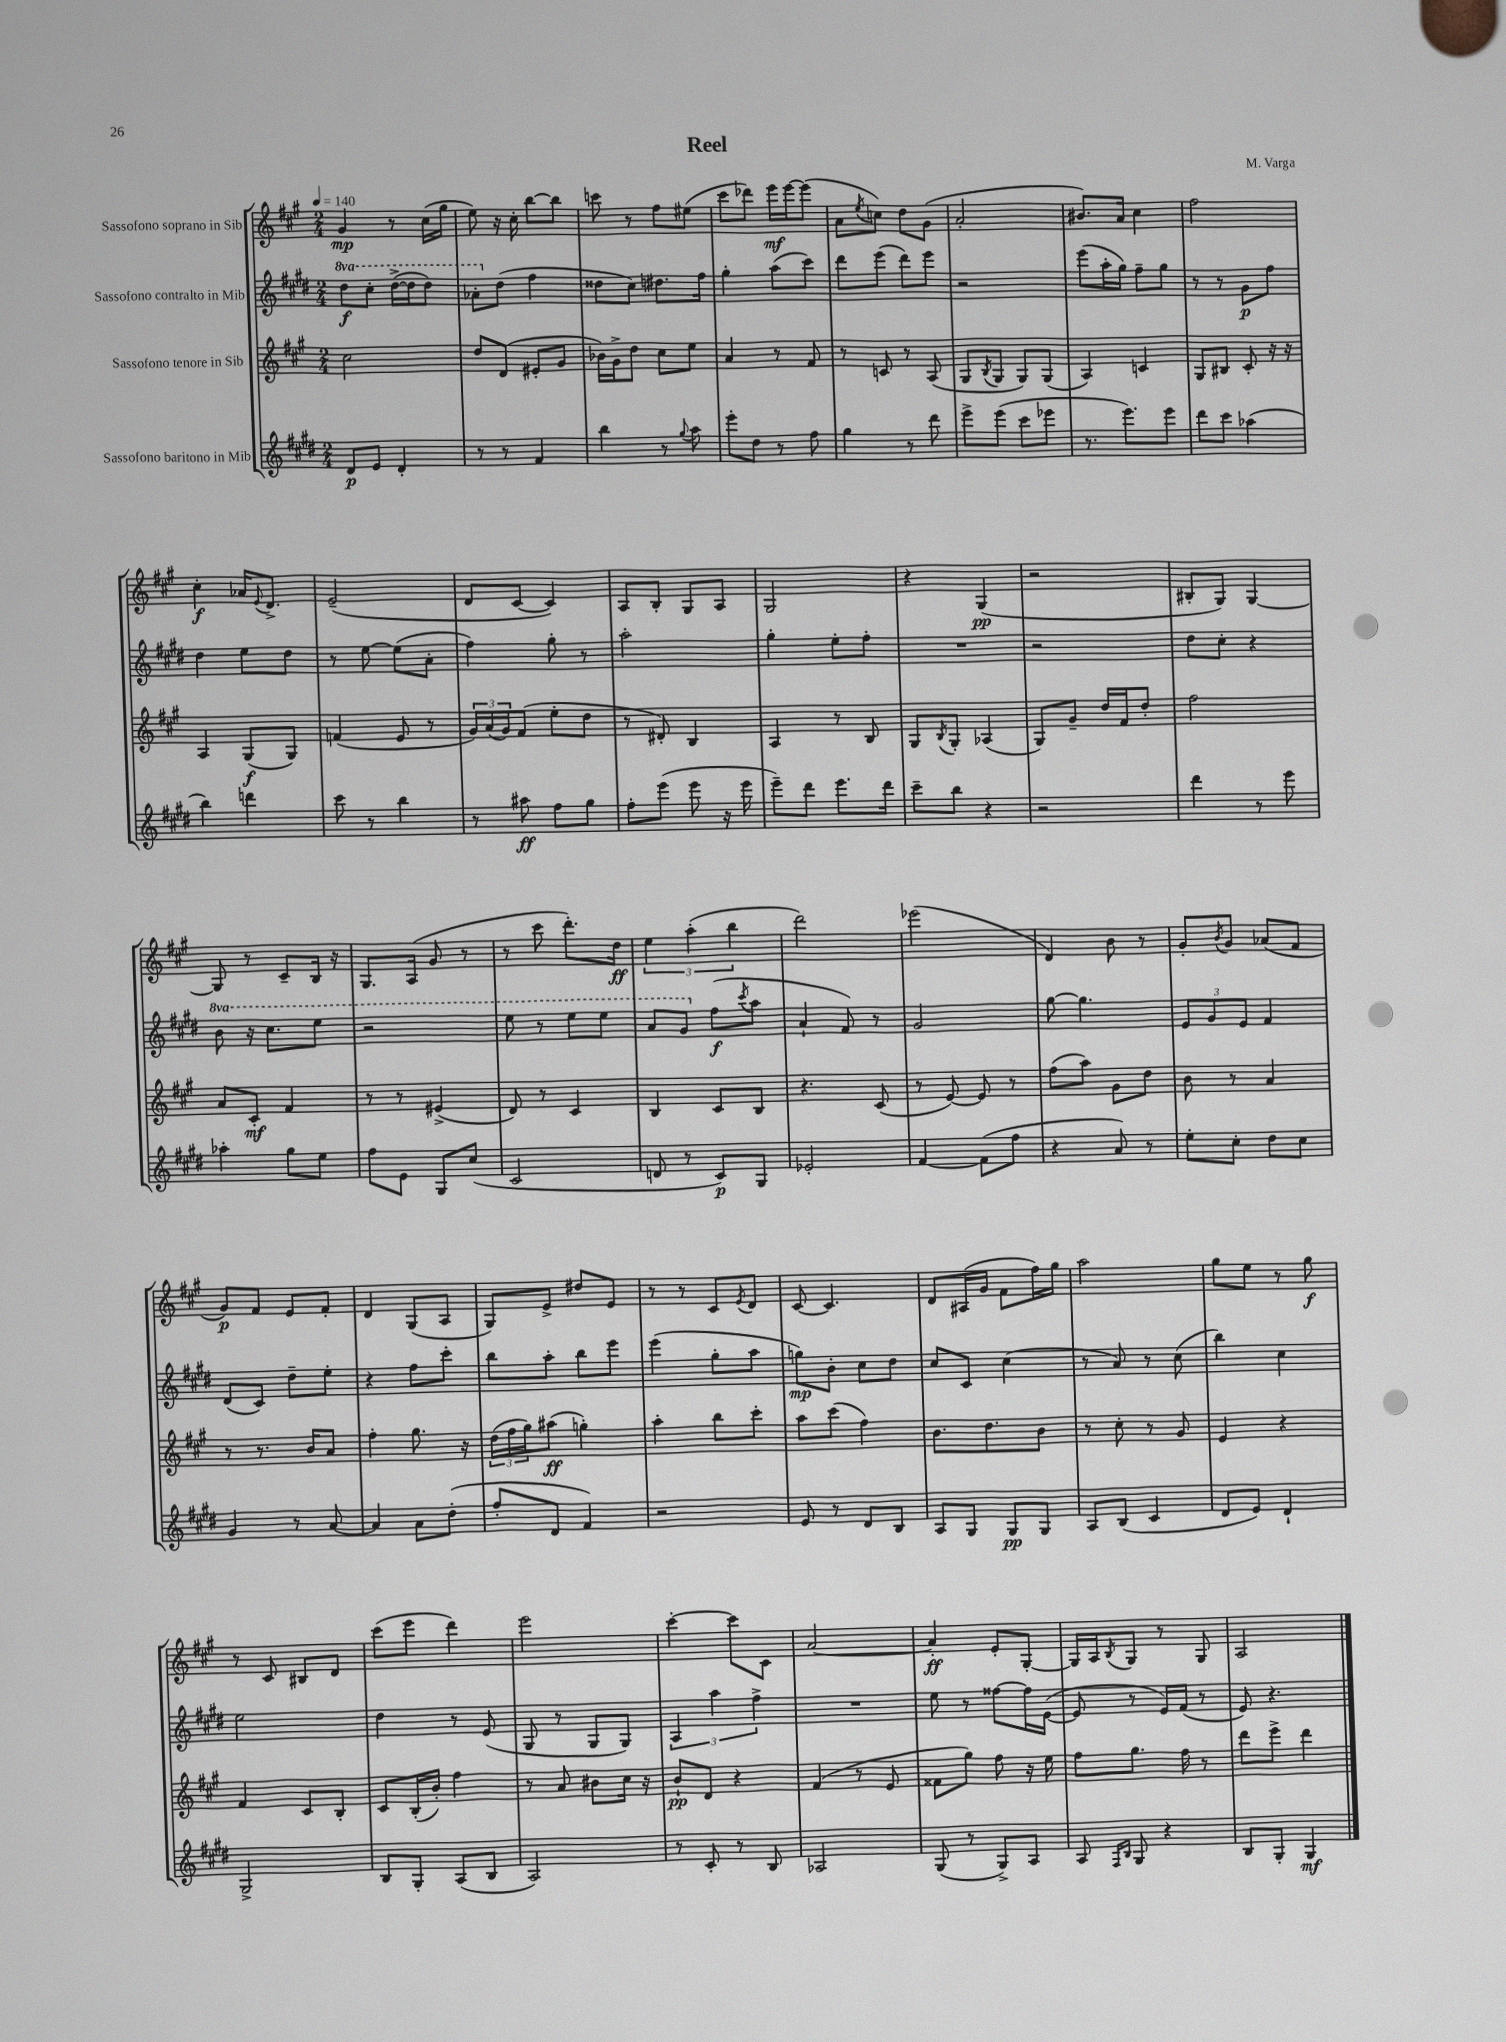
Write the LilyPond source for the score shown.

\header { title = "Reel" composer = "M. Varga" }
<<
\new StaffGroup <<
\new Staff = "s0" \with { instrumentName = "Sassofono soprano in Sib" } {
    \clef treble \key a \major \numericTimeSignature \time 2/4 \tempo 4 = 140
    gis'4\mp r8 cis''16( gis''16 |
    e''8) r16 cis''16-. b''8~ b''8 |
    c'''8 r8 fis''8 eis''8( |
    cis'''8 des'''8) e'''16\mf e'''16~ e'''8( |
    a'8 \acciaccatura { e''8 } c''8) d''8 gis'8( |
    a'2-. |
    bis'8.) a'16 cis''4 |
    fis''2 |
    cis''4-.\f aes'16 \appoggiatura { e'8 } d'8.-> |
    e'2--( |
    d'8 cis'8~ cis'4) |
    a8 b8-. gis8 a8 |
    gis2 |
    r4 gis4\pp( |
    r2 |
    bis8-. gis8) gis4~ |
    gis8 r8 cis'8-- b16 r16 |
    gis8. a16( gis'8 r8 |
    r8 cis'''8 d'''8.-.) d''16\ff |
    \tuplet 3/2 { e''4 a''4-.( b''4 } |
    d'''2) |
    ees'''2( |
    d'4) b'8 r8 |
    gis'8-. \acciaccatura { b'8 } gis'8 aes'8( fis'8 |
    gis'8\p) fis'8 e'8 fis'8-. |
    d'4 gis8( a8 |
    gis8) e'8-> dis''8 e'8 |
    r8 r8 cis'8 \acciaccatura { e'8 } d'8 |
    cis'8~ cis'4. |
    d'8 ais16( gis'16 fis'8 fis''16) gis''16 |
    a''2 |
    gis''8 e''8 r8 gis''8\f |
    r8 cis'8 bis8 d'8 |
    cis'''8( e'''8 d'''4) |
    e'''2 |
    cis'''4~-. cis'''8 cis'8 |
    a'2~ |
    a'4-.\ff e'8-. gis8~-. |
    gis16 a16 \acciaccatura { b8 } gis8 r8 gis8 |
    a2 \bar "|." |
}
\new Staff = "s1" \with { instrumentName = "Sassofono contralto in Mib" } {
    \clef treble \key e \major \numericTimeSignature \time 2/4 \set Staff.ottavationMarkups = #ottavation-simple-ordinals
    \ottava #1 dis'''8\f cis'''8-. dis'''16~->( dis'''16 dis'''8) |
    aes''8-. \ottava #0 dis''8( fis''4 |
    disis''8 cis''8) dis''8. fis''16 |
    gis''4-. a''8( cis'''8) |
    dis'''8 e'''8( dis'''8) e'''8 |
    r2 |
    e'''8( a''16-. gis''16) fis''8-- gis''8 |
    r8 r8 gis'8\p fis''8 |
    dis''4 e''8 dis''8 |
    r8 e''8~ e''8( a'8-. |
    fis''4) gis''8-. r8 |
    a''2-. |
    gis''4-. e''8-. fis''8-. |
    R2 |
    r2 |
    dis''8 cis''8-. r4 |
    \ottava #1 b''8 r16 cis'''8. e'''8 |
    r2 |
    e'''8 r8 e'''8 e'''8 |
    a''8 gis''8 \ottava #0 fis''8\f( \acciaccatura { cis'''8 } a''8 |
    a'4-! fis'8) r8 |
    gis'2 |
    gis''8~ gis''4. |
    \tuplet 3/2 { e'8 gis'8 e'8 } fis'4 |
    dis'8( cis'8) dis''8-- e''8-. |
    r4 fis''8 cis'''8-. |
    b''8 a''8-. b''8 e'''8 |
    e'''4( gis''8-. a''8 |
    g''8\mp) b'8-. cis''8 dis''8 |
    cis''8 cis'8 cis''4( |
    r8 a'8) r8 cis''8( |
    b''4) cis''4 |
    e''2 |
    dis''4 r8 e'8( |
    gis8 r8 gis8 gis8) |
    \tuplet 3/2 { a4 a''4 fis''4-> } |
    R2 |
    e''8 r8 fisis''8~ fisis''16 e'16~( |
    e'8 r8 e'16) fis'16( r8 |
    e'8) r4. \bar "|." |
}
\new Staff = "s2" \with { instrumentName = "Sassofono tenore in Sib" } {
    \clef treble \key a \major \numericTimeSignature \time 2/4
    cis''2 |
    d''8 d'8( eis'8-. gis'8 |
    bes'16) gis'16-> d''8 cis''8 e''8 |
    a'4 r8 fis'8 |
    r8 c'8 r8 a8( |
    gis8 \acciaccatura { b8 } gis8 gis8) gis8( |
    a4) c'4 |
    gis8 bis8 cis'8-. r16 r16 |
    a4 gis8\f( gis8) |
    f'4( e'8 r8 |
    \tuplet 3/2 { gis'16) a'16( gis'16) } fis'8( e''8-. d''8 |
    r8 dis'8-.) b4 |
    a4 r8 b8 |
    gis8 \acciaccatura { b8 } gis8-. aes4( |
    gis8) gis'8-- d''16 fis'16 d''8-. |
    fis''2 |
    a'8 cis'8-.\mf fis'4 |
    r8 r8 eis'4->( |
    d'8) r8 cis'4 |
    b4 cis'8 b8 |
    r4. cis'8( |
    r8 e'8~) e'8 r8 |
    fis''8( a''8) gis'8 d''8 |
    b'8 r8 a'4 |
    r8 r8. b'16 a'8 |
    fis''4-. gis''8. r16 |
    \tuplet 3/2 { d''16( fis''16 gis''16) } ais''8\ff( g''4-.) |
    a''4-. b''8 cis'''8-. |
    a''8 cis'''8( fis''4) |
    b'8. d''8. b'8 |
    r8 cis''8-. r8 gis'8 |
    e'4 r4 |
    fis'4 cis'8 b8-. |
    cis'8 b16-.( b'16-.) fis''4 |
    r8 a'8 bis'8 cis''16 r16 |
    b'8-!\pp d'8 r4 |
    fis'4( r8 e'8 |
    fisis'8 gis''8) fis''8 r16 e''16 |
    fis''8 gis''8. fis''16 r8 |
    d'''8 e'''8-> d'''4 \bar "|." |
}
\new Staff = "s3" \with { instrumentName = "Sassofono baritono in Mib" } {
    \clef treble \key e \major \numericTimeSignature \time 2/4
    dis'8\p e'8 dis'4-. |
    r8 r8 fis'4 |
    b''4 r8 \appoggiatura { gis''8 } a''8 |
    e'''8-. dis''8 r8 fis''8 |
    gis''4 r8 dis'''8 |
    e'''8-> e'''8( cis'''8 ees'''8 |
    r8. e'''8.) e'''8 |
    dis'''8 cis'''8 aes''4( |
    b''4) d'''4 |
    cis'''8 r8 b''4 |
    r8 ais''8\ff fis''8 gis''8 |
    fis''8-. e'''8( e'''8 r16 e'''16 |
    e'''8--) dis'''8 e'''8. dis'''16 |
    cis'''8-- b''8 r4 |
    r2 |
    dis'''4 r8 e'''8 |
    aes''4-. gis''8 e''8 |
    fis''8 e'8 gis8 cis''8( |
    cis'2 |
    d'8 r8 cis'8\p) gis8 |
    ees'2-. |
    fis'4~ fis'8( fis''8 |
    r4 a'8) r8 |
    e''8-. cis''8-. dis''8 cis''8 |
    gis'4 r8 a'8~ |
    a'4 a'8 dis''8-.( |
    fis''8-. dis'8 fis'4) |
    r2 |
    e'8 r8 dis'8 b8 |
    a8 gis8 gis8\pp gis8 |
    a8 b8( cis'4 |
    dis'8 e'8) dis'4-! |
    gis2-> |
    b8 gis8-. a8( b8 |
    a2) |
    r8 cis'8-. r8 b8 |
    aes2 |
    gis8( r8 gis8->) a8 |
    a8 \grace { fis16 b16 } gis8 r4 |
    b8 gis8-. gis4\mf \bar "|." |
}
>>
>>
\layout { \context { \Score \remove "Bar_number_engraver" } }
